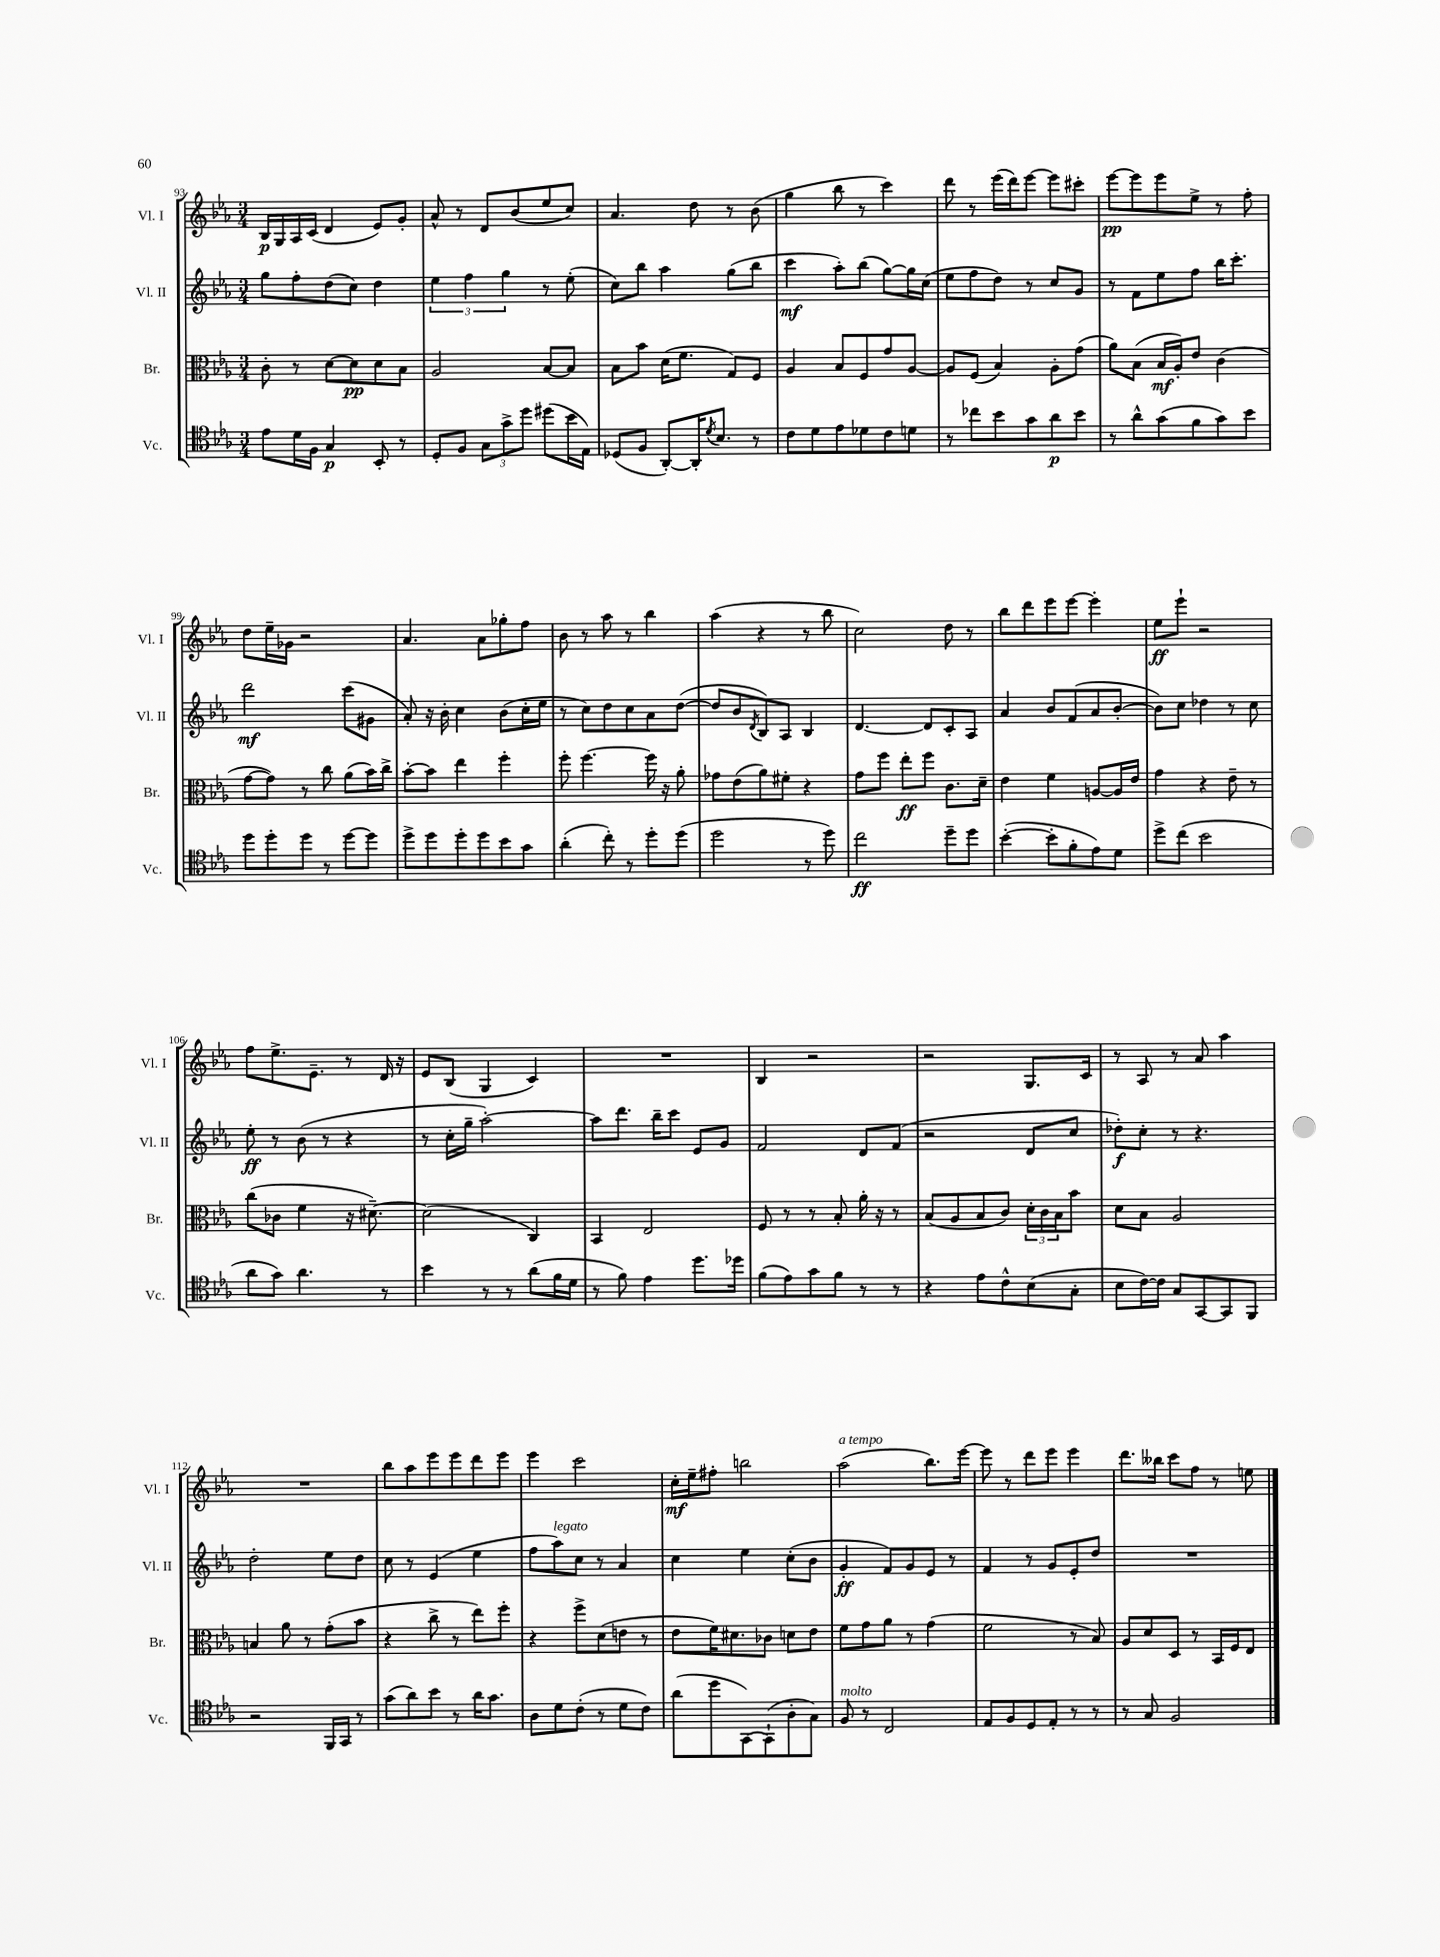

**kern	**dynam	**kern	**dynam	**kern	**dynam	**kern	**dynam
*part4	*part4	*part3	*part3	*part2	*part2	*part1	*part1
*staff4	*staff4	*staff3	*staff3	*staff2	*staff2	*staff1	*staff1
*I"Vc.	*	*I"Br.	*	*I"Vl. II	*	*I"Vl. I	*
*I'Vc.	*	*I'Br.	*	*I'Vl. II	*	*I'Vl. I	*
*clefC4	*	*clefC3	*	*clefG2	*	*clefG2	*
*k[b-e-a-]	*	*k[b-e-a-]	*	*k[b-e-a-]	*	*k[b-e-a-]	*
*M3/4	*	*M3/4	*	*M3/4	*	*M3/4	*
=93	=93	=93	=93	=93	=93	=93	=93
8e-\L	.	8c'\	.	8gg\L	.	16B-/LL	p
.	.	.	.	.	.	16G/	.
16d\L	.	8r	.	8ff'\	.	16A-/	.
16F\JJ	.	.	.	.	.	(16c/JJ	.
4G/	p	[8d\L	.	(8dd\	.	4d/	.
.	.	8d\]	pp	8cc\J)	.	.	.
8BB-'/	.	8d\	.	4dd\	.	8e-/L)	.
8r	.	8B-\J	.	.	.	8g'/J	.
=94	=94	=94	=94	=94	=94	=94	=94
8D'/L	.	2A-/	.	6ee-\	.	8a-^^/	.
8F/J	.	.	.	.	.	8r	.
.	.	.	.	6ff\	.	.	.
12G\L	.	.	.	.	.	8d/L	.
12g^\	.	.	.	6gg\	.	.	.
.	.	.	.	.	.	(8b-/	.
12dd\J	.	.	.	.	.	.	.
(8dd#X\L	.	[8B-/L	.	8r	.	8ee-/	.
16b-\L	.	8B-/J]	.	(8ee-'\	.	8cc/J)	.
16E-\JJ)	.	.	.	.	.	.	.
=95	=95	=95	=95	=95	=95	=95	=95
(8D-X/L	.	8B-\L	.	8cc\L)	.	4.a-/	.
8F/J	.	8b-\J	.	8bb-\J	.	.	.
[8AA-'/L)	.	(16d\KL	.	4aa-\	.	.	.
.	.	8.f\J	.	.	.	.	.
16AA-'/K]	.	.	.	.	.	8dd\	.
8qd/	.	.	.	.	.	.	.
8.B-/J	.	.	.	.	.	.	.
.	.	8G/L)	.	(8gg\L	.	8r	.
8r	.	8F/J	.	8bb-\J	.	(8b-\	.
=96	=96	=96	=96	=96	=96	=96	=96
8c\L	.	4A-/	.	4ccc\	mf	4gg\	.
8d\	.	.	.	.	.	.	.
8e-\	.	8B-/L	.	8aa-'\L)	.	8bb-\	.
8d-X\	.	8F/	.	(8bb-\J	.	8r	.
8c\	.	8g/	.	[8gg\L)	.	4ccc\)	.
8dn\J	.	[8A-/J	.	16gg\L]	.	.	.
.	.	.	.	(16cc\JJ	.	.	.
=97	=97	=97	=97	=97	=97	=97	=97
8r	.	8A-/L]	.	8ee-\L	.	8ddd\	.
8cc-X\L	.	(8F/J	.	8ff\	.	8r	.
8b-\	.	4B-/)	.	8dd\J)	.	(16eee-\LL	.
.	.	.	.	.	.	16ddd\J)	.
8g\	.	.	.	8r	.	[8eee-\J	.
8a-\	p	8A-'\L	.	8cc/L	.	8eee-\L]	.
8b-\J	.	(8g\J	.	8g/J	.	8ccc#X'\J	.
=98	=98	=98	=98	=98	=98	=98	=98
8r	.	8a-\L)	.	8r	.	[8eee-\L	pp
8a-^^\L	.	(8B-\J	.	8f\L	.	8eee-\]	.
(8g\	.	16B-/LL	mf	8ee-\	.	8eee-\	.
.	.	16A-'/J)	.	.	.	.	.
8f\	.	8e-/J	.	8ff\J	.	8ee-^\J	.
8g\)	.	(4c\	.	16bb-\KL	.	8r	.
.	.	.	.	8.ccc'\J	.	.	.
8b-\J	.	.	.	.	.	8ff'\	.
!!LO:LB:g=z
=99	=99	=99	=99	=99	=99	=99	=99
8dd\L	.	[8g\L	.	2ddd\	mf	8dd\L	.
8dd'\	.	8g\J])	.	.	.	16ee-~\L	.
.	.	.	.	.	.	16g-X\JJ	.
8dd\J	.	8r	.	.	.	2r	.
8r	.	8cc\	.	.	.	.	.
[8dd\L	.	(8a-\L	.	(8ccc\L	.	.	.
8dd\J]	.	16b-\L)	.	8g#X\J	.	.	.
.	.	16cc^\JJ	.	.	.	.	.
=100	=100	=100	=100	=100	=100	=100	=100
8dd^\L	.	[8b-'\L	.	8a-'/)	.	4.a-/	.
8dd\	.	8b-\J]	.	16r	.	.	.
.	.	.	.	16b-'\	.	.	.
8dd'\	.	4ee-\	.	4cc\	.	.	.
8dd\	.	.	.	.	.	8a-\L	.
8b-\	.	4ff'\	.	(8b-\L	.	8gg-X'\	.
8g\J	.	.	.	16cc'\L	.	8ff\J	.
.	.	.	.	16ee-\JJ	.	.	.
=101	=101	=101	=101	=101	=101	=101	=101
(4a-'\	.	8ff'\	.	8r	.	8b-\	.
.	.	[4.ff\	.	8cc\L)	.	8r	.
8cc'\)	.	.	.	8dd\	.	8aa-\	.
8r	.	.	.	8cc\	.	8r	.
8dd'\L	.	16ff\]	.	8a-\	.	4bb-\	.
.	.	16r	.	.	.	.	.
(8dd\J	.	8a-'\	.	([8dd\J	.	.	.
=102	=102	=102	=102	=102	=102	=102	=102
2dd\	.	8g-X\L	.	8dd/L]	.	(4aa-\	.
.	.	(8e-\	.	8b-/	.	.	.
.	.	.	.	8qd/	.	.	.
.	.	8a-\)	.	8B-/)	.	4r	.
.	.	8f#X'\J	.	8A-/J	.	.	.
8r	.	4r	.	4B-/	.	8r	.
8dd\)	.	.	.	.	.	8bb-\	.
=103	=103	=103	=103	=103	=103	=103	=103
2cc\	ff	8g\L	.	[4.d/	.	2cc\)	.
.	.	8ff\J	.	.	.	.	.
.	.	8ee-'\L	ff	.	.	.	.
.	.	8ff\J	.	8d/L]	.	.	.
8dd~\L	.	8.c\L	.	8c'/	.	8dd\	.
8dd\J	.	.	.	8A-/J	.	8r	.
.	.	16d~\Jk	.	.	.	.	.
=104	=104	=104	=104	=104	=104	=104	=104
([4b-'\	.	4e-\	.	4a-/	.	8bb-\L	.
.	.	.	.	.	.	8ddd\	.
8b-'\L]	.	4f\	.	8b-/L	.	8eee-\	.
8f'\	.	.	.	(8f/	.	[8eee-\J	.
8e-\)	.	[8An/L	.	8a-/	.	4eee-'\]	.
8d\J	.	16A/L]	.	[8b-'/J	.	.	.
.	.	16e-/JJ	.	.	.	.	.
=105	=105	=105	=105	=105	=105	=105	=105
8dd^\L	.	4g\	.	8b-\L])	.	8ee-\L	ff
(8cc\J	.	.	.	8cc\J	.	8eee-`\J	.
2b-\	.	4r	.	4dd-X\	.	2r	.
.	.	8e-~\	.	8r	.	.	.
.	.	8r	.	8cc\	.	.	.
!!LO:LB:g=z
=106	=106	=106	=106	=106	=106	=106	=106
8a-\L	.	(8cc\L	.	8ee-'\	ff	8ff\L	.
8g\J)	.	8c-X\J	.	8r	.	8.ee-^\	.
4.a-\	.	4f\	.	(8b-\	.	.	.
.	.	.	.	.	.	8.e-~\J	.
.	.	.	.	8r	.	.	.
.	.	16r	.	4r	.	8r	.
.	.	[8.d#X~\)	.	.	.	.	.
8r	.	.	.	.	.	16d/	.
.	.	.	.	.	.	16r	.
=107	=107	=107	=107	=107	=107	=107	=107
4b-\	.	(2d#\]	.	8r	.	8e-/L	.
.	.	.	.	16cc'\LL	.	(8B-/J	.
.	.	.	.	16gg~\JJ	.	.	.
8r	.	.	.	[2aa-'\)	.	4G/	.
8r	.	.	.	.	.	.	.
(8a-\L	.	4C/)	.	.	.	4c/)	.
16f\L	.	.	.	.	.	.	.
16d\JJ	.	.	.	.	.	.	.
=108	=108	=108	=108	=108	=108	=108	=108
8r	.	4BB-/	.	8aa-\L]	.	2.r	.
8f\)	.	.	.	8.ddd\J	.	.	.
4e-\	.	2E-/	.	.	.	.	.
.	.	.	.	16bb-~\KL	.	.	.
.	.	.	.	8ccc\J	.	.	.
8.dd\L	.	.	.	8e-/L	.	.	.
.	.	.	.	8g/J	.	.	.
16dd-X\Jk	.	.	.	.	.	.	.
=109	=109	=109	=109	=109	=109	=109	=109
(8f\L	.	8F/	.	2f/	.	4B-/	.
8e-\)	.	8r	.	.	.	.	.
8g\	.	8r	.	.	.	2r	.
8f\J	.	8B-'/	.	.	.	.	.
8r	.	16a-'\	.	8d/L	.	.	.
.	.	16r	.	.	.	.	.
8r	.	8r	.	(8f/J	.	.	.
=110	=110	=110	=110	=110	=110	=110	=110
4r	.	(8B-/L	.	2r	.	2r	.
.	.	8A-/	.	.	.	.	.
8e-\L	.	8B-/	.	.	.	.	.
8c^^\	.	8c/J)	.	.	.	.	.
(8B-\	.	24d'\LL	.	8d/L	.	8.G/L	.
.	.	24c\	.	.	.	.	.
.	.	24B-\J	.	.	.	.	.
8G'\J	.	8b-\J	.	8cc/J	.	.	.
.	.	.	.	.	.	16c/Jk	.
=111	=111	=111	=111	=111	=111	=111	=111
8B-\L	.	8d\L	.	8dd-X'\L)	f	8r	.
[16c\L)	.	8B-\J	.	8cc'\J	.	8A-/	.
16c\JJ]	.	.	.	.	.	.	.
8G/L	.	2A-/	.	8r	.	8r	.
[8GG/	.	.	.	4.r	.	8a-/	.
8GG/]	.	.	.	.	.	4aa-\	.
8FF/J	.	.	.	.	.	.	.
!!LO:LB:g=z
=112	=112	=112	=112	=112	=112	=112	=112
2r	.	4Bn/	.	2dd'\	.	2.r	.
.	.	8a-\	.	.	.	.	.
.	.	8r	.	.	.	.	.
16FF/LL	.	(8g'\L	.	8ee-\L	.	.	.
16GG/JJ	.	.	.	.	.	.	.
8r	.	8b-\J	.	8dd\J	.	.	.
=113	=113	=113	=113	=113	=113	=113	=113
(8g\L	.	4r	.	8cc\	.	8bb-\L	.
8a-\)	.	.	.	8r	.	8aa-\	.
8b-\J	.	8cc^\	.	(4e-/	.	8eee-\	.
8r	.	8r	.	.	.	8eee-\	.
16a-\KL	.	8ee-\L)	.	4ee-\	.	8ddd\	.
8.g\J	.	.	.	.	.	.	.
.	.	8ff'\J	.	.	.	8eee-\J	.
=114	=114	=114	=114	=114	=114	=114	=114
8A-\L	.	4r	.	8ff\L	.	4eee-\	.
!	!	!	!	!LO:TX:a:i:t=legato	!	!	!
8d\	.	.	.	8aa-\)	.	.	.
(8c'\J	.	8ff^\L	.	8cc\J	.	2ccc\	.
8r	.	(8d\	.	8r	.	.	.
8d\L	.	8en\J	.	4a-/	.	.	.
8c\J)	.	8r	.	.	.	.	.
=115	=115	=115	=115	=115	=115	=115	=115
(8a-\L	.	8e-\L	.	4cc\	.	16cc'\LL	mf
.	.	.	.	.	.	16ee-~\J	.
8dd\	.	16f\K)	.	.	.	8ff#X'\J	.
.	.	8.d#X\	.	.	.	.	.
[8GG\)	.	.	.	4ee-\	.	2bbn\	.
(8GG`\]	.	8c-X\J	.	.	.	.	.
8A-'\	.	8dn\L	.	(8cc'\L	.	.	.
8G\J)	.	8e-\J	.	8b-\J	.	.	.
=116	=116	=116	=116	=116	=116	=116	=116
!	!	!	!	!	!	!LO:TX:a:i:t=a tempo	!
!LO:TX:a:i:t=molto	!	!	!	!	!	!	!
8F/	.	8f\L	.	4g'/	ff	(2aa-\	.
8r	.	8g\	.	.	.	.	.
2C/	.	8a-\J	.	8f/L)	.	.	.
.	.	8r	.	8g/	.	.	.
.	.	(4g\	.	8e-/J	.	8.bb-\L)	.
.	.	.	.	8r	.	.	.
.	.	.	.	.	.	[16eee-\Jk	.
=117	=117	=117	=117	=117	=117	=117	=117
8E-/L	.	2f\	.	4f/	.	8eee-\]	.
8F/	.	.	.	.	.	8r	.
8D/	.	.	.	8r	.	8ddd\L	.
8E-'/J	.	.	.	8g/L	.	8eee-\J	.
8r	.	8r	.	8e-'/	.	4eee-\	.
8r	.	8B-/)	.	8dd/J	.	.	.
=118	=118	=118	=118	=118	=118	=118	=118
8r	.	8A-/L	.	2.r	.	8.ddd\L	.
8G/	.	8d/	.	.	.	.	.
.	.	.	.	.	.	16bb--X\Jk	.
2F/	.	8D/J	.	.	.	8ccc\L	.
.	.	8r	.	.	.	8ff\J	.
.	.	16BB-/LL	.	.	.	8r	.
.	.	16F/J	.	.	.	.	.
.	.	8E-/J	.	.	.	8een\	.
==	==	==	==	==	==	==	==
*-	*-	*-	*-	*-	*-	*-	*-
